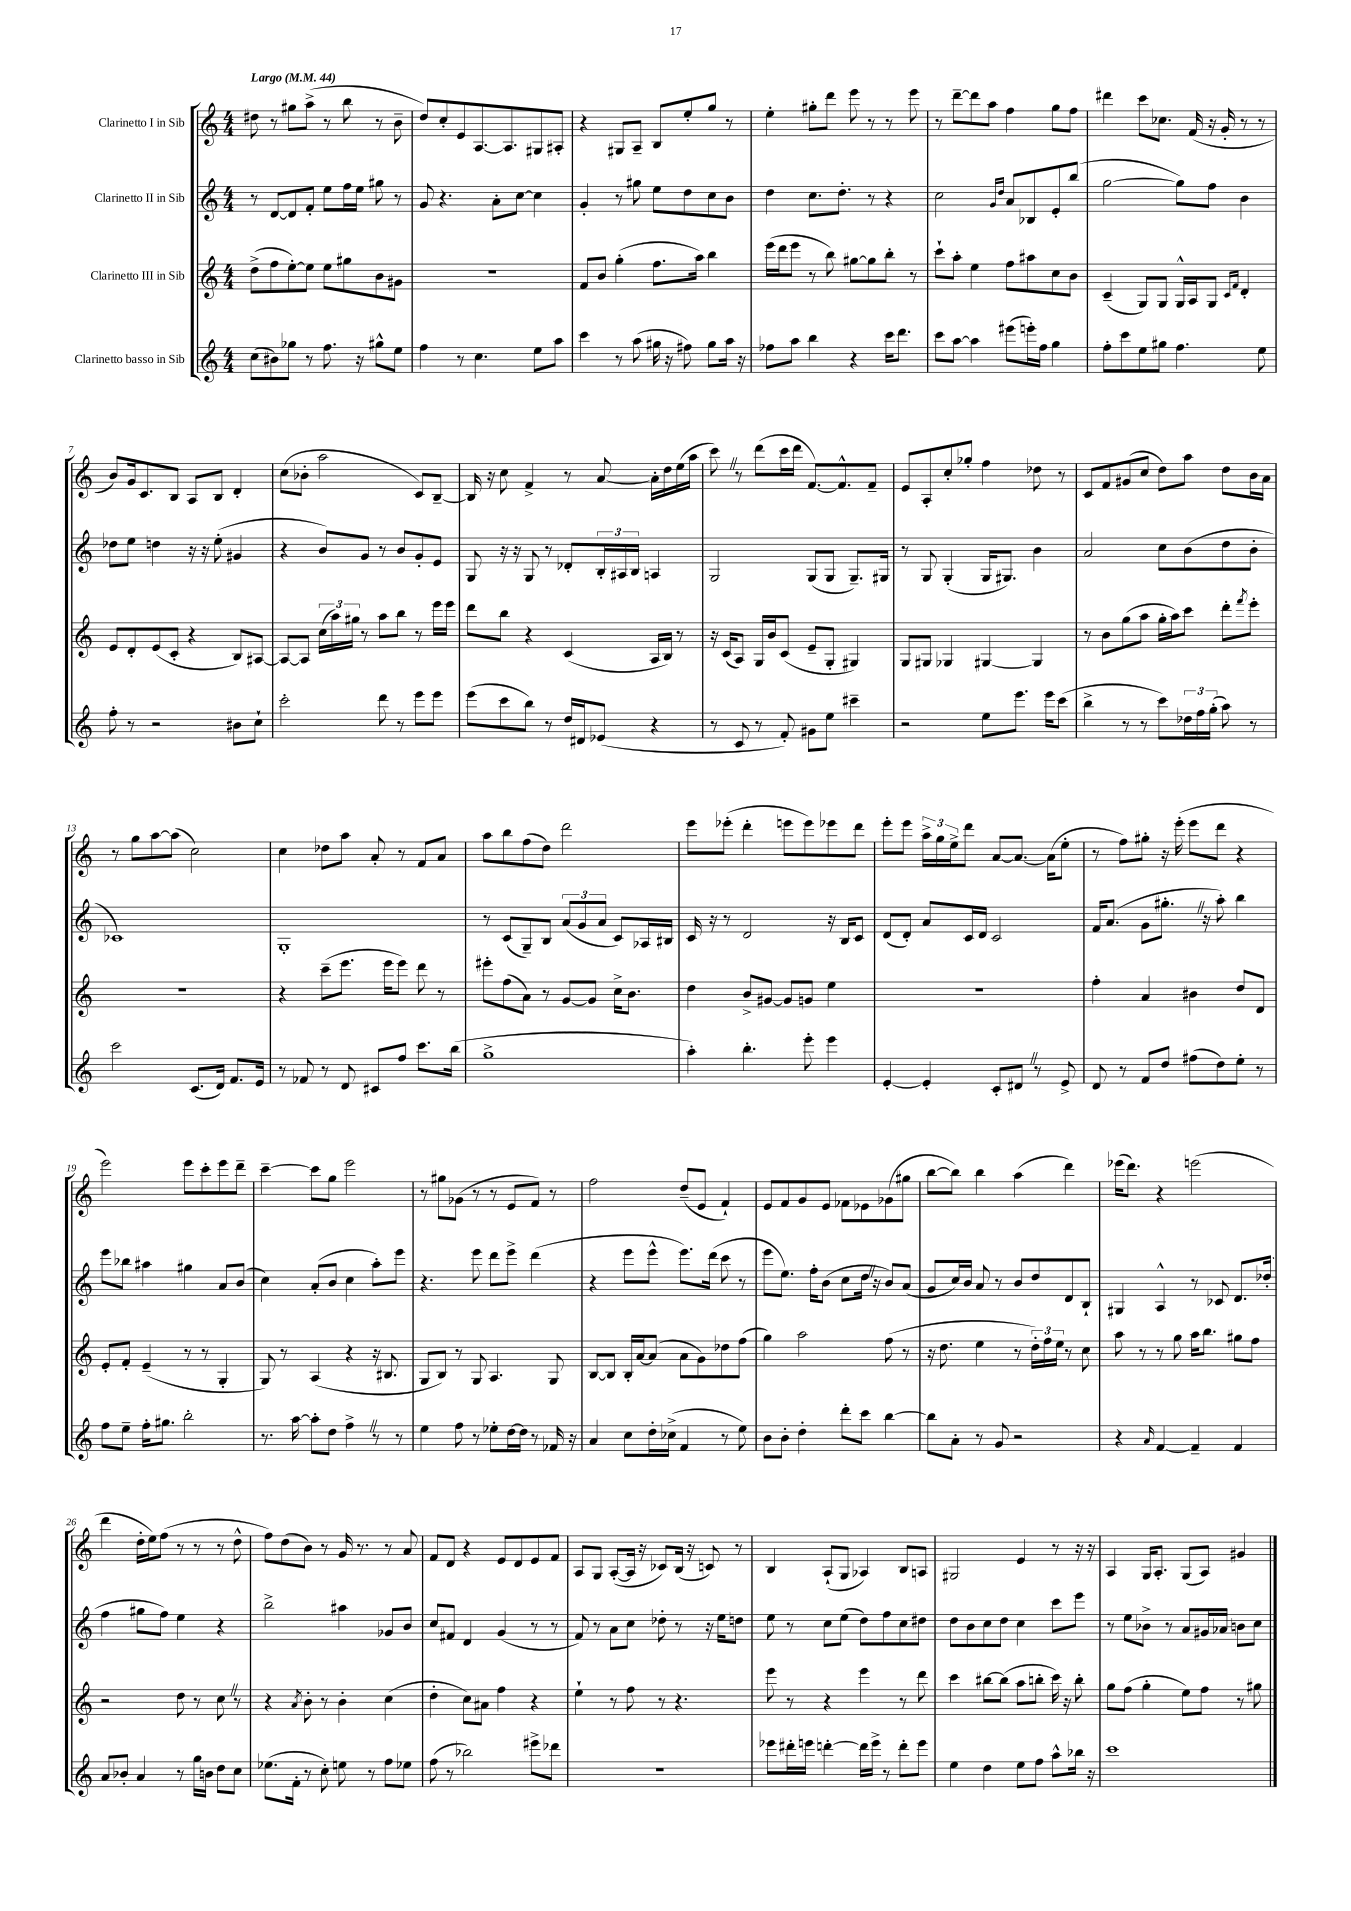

**kern	**kern	**kern	**kern
*staff4	*staff3	*staff2	*staff1
*clefG2	*clefG2	*clefG2	*clefG2
*k[]	*k[]	*k[]	*k[]
*M4/4	*M4/4	*M4/4	*M4/4
*MM44	*MM44	*MM44	*MM44
(8cc	(8dd^	8r	8dd#
8b#)	8ff	[8d	8r
8gg-	[8ee')	8d]	8gg#
8r	8ee]	8f'	(8aa^
8.ff	8ee	8ee	8r
.	8gg#	16ff	8bb
16r	.	16ee	.
8gg#^^	8b	8gg#	8r
8ee	8g#	8r	8b~
=	=	=	=
4ff	1r	8g	8dd)
.	.	4.r	8cc'
8r	.	.	8e
4.cc	.	.	[8.A
.	.	8a'	.
.	.	.	8.A]
.	.	[8cc	.
8ee	.	4cc]	8G#
8aa	.	.	8A#'
=	=	=	=
4ccc	8f	4g'	4r
.	8b	.	.
8r	(4gg'	8r	8G#
(8aa	.	8gg#	8A~
16gg#	8.ff	8ee	8B
16r	.	.	.
8ff#)	.	8dd	8ee'
.	16aa)	.	.
8gg#	4bb	8cc	8gg
16aa	.	8b	8r
16r	.	.	.
=	=	=	=
8ff-	(16eee	4dd	4ee'
.	16ddd	.	.
8aa	8eee	.	.
4bb	8r	8.cc	8gg#'
.	8bb)	.	8ddd
.	.	8.dd'	.
4r	[8gg#	.	8eee
.	8gg#]	8r	8r
16ccc	8bb'	4r	8r
8.ddd	.	.	.
.	8r	.	8eee
=	=	=	=
8ccc	8ccc`	2cc	8r
[8aa	8aa'	.	[8ddd~
4aa]	4ee	.	8ddd]
.	.	.	8aa
.	.	16qqg	.
.	.	16qqdd	.
(8eee#	8ff	8a	4ff
16eee')	8aa#	8B-	.
16ff	.	.	.
4gg	8cc	8e'	8gg
.	8b	(8bb	8ff
=	=	=	=
8ff'	(4c~	[2gg	4ddd#
8ccc	.	.	.
8ee	8G)	.	8ccc
8gg#	8G	.	8.cc-
4.ff	16G^^	8gg])	.
.	16A	.	(16f
.	8G	8ff	16r
.	.	.	16g'
.	16qqc	.	.
.	16qqf	.	.
.	4d'	4b	8r
8ee	.	.	8r
=	=	=	=
8ff'	8e	8dd-	8b)
8r	8d'	8ee	16g
.	.	.	8.c
2r	(8e	4dd	.
.	8c'	.	8B
.	4r	16r	8A
.	.	16r	.
.	.	(8ee'	8B
8b#	8B)	4g#	4d'
8cc`	[8A#	.	.
=	=	=	=
2ccc'	8A#_	4r	(8cc
.	8A#]	.	8b-'
.	(24cc	8b)	2aa
.	24aa)	.	.
.	24gg#	.	.
.	8r	8g	.
8ddd	8aa	8r	.
8r	8bb	8b	.
8eee	8r	8g'	8c)
8eee	16eee	8e	[8B~
.	16eee	.	.
=	=	=	=
(8eee	8ddd	8G	16B]
.	.	.	16r
8ccc	8bb	16r	8cc
.	.	16r	.
8bb)	4r	8G	4f^
8r	.	8r	.
16dd	(4c	8d-'	8r
16d#	.	.	.
(8e-	.	24B'	[8a
.	.	24A#	.
.	.	24B	.
4r	16A	4A	16a']
.	16B)	.	16dd
.	8r	.	(16ee
.	.	.	16aa
=	=	=	=
8r	16r	2G	8ccc)
.	(16c	.	.
8c	8A)	.	8r
8r	16G	.	(8ddd
.	16b	.	.
8f')	(8c	.	16ccc
.	.	.	16ddd
8g#	8e~	(8G	[8.f)
8ee	8G'	8G	.
.	.	.	8.f^^]
4ccc#~	4G#)	8.G~)	.
.	.	.	8f~
.	.	16G#	.
=	=	=	=
2r	8G	8r	8e
.	8G#	8G	8A'
.	4G-	(4G'	8cc'
.	.	.	8gg-'
8ee	[4G#	16G	4ff
.	.	8.G#)	.
8.eee	.	.	.
.	4G#]	4b	8dd-
16eee	.	.	.
(8ccc	.	.	8r
=	=	=	=
4bb^	8r	2a	8c
.	8b	.	8f
8r	(8gg	.	(8g#
8r	8aa	.	8cc
8ccc)	16gg'	8cc	8dd)
.	16aa)	.	.
24dd-	8ccc	(8b	8aa
24ff	.	.	.
(24gg'	.	.	.
8aa)	8ddd'	8dd	8dd
.	8qfff	.	.
8r	8eee'	8b'	16b
.	.	.	16a
=	=	=	=
2ccc	1r	1c-)	8r
.	.	.	8gg
.	.	.	[8aa
.	.	.	(8aa]
(8.c	.	.	2cc)
16d)	.	.	.
8.f	.	.	.
16e	.	.	.
=	=	=	=
8r	4r	1G'	4cc
8f-	.	.	.
8r	(8ccc~	.	8dd-
8d	8.eee	.	8aa
8c#	.	.	8a'
.	16eee	.	.
8ff	8eee)	.	8r
8.ccc	8ddd	.	8f
.	8r	.	8a
(16bb	.	.	.
=	=	=	=
1gg^	8eee#'	8r	8aa
.	(8ff	(8c	8bb
.	8a)	8G~)	(8ff
.	8r	8B	8dd)
.	[8g	(12a	2ddd
.	.	12g	.
.	8g]	.	.
.	.	12a	.
.	16cc^	8c)	.
.	8.b	.	.
.	.	16A-	.
.	.	16B#	.
=	=	=	=
4aa')	4dd	16c	8eee
.	.	16r	.
.	.	8r	(8eee-'
4.bb'	8b^	2d	4ddd'
.	[8g#	.	.
.	8g#]	.	8eee
8eee'	8g	.	8eee)
4eee	4ee	16r	8eee-
.	.	16B	.
.	.	8c	8ddd
=	=	=	=
[4e'	1r	(8d	8eee'
.	.	8d')	8eee
4e']	.	8a	24aa^
.	.	.	24gg
.	.	.	24ee^
.	.	16c	8ddd
.	.	16d	.
8c'	.	2c	[8a
8d#	.	.	8.a_
8r	.	.	.
.	.	.	(16a]
8e^	.	.	8ee'
=	=	=	=
8d	4ff'	16f	8r
.	.	(8.a	.
8r	.	.	8ff)
8f	4a	8g	8gg#'
8dd	.	8.gg#'	16r
.	.	.	(16eee'
(8ff#	4b#	.	8eee
.	.	16r	.
8dd)	.	8aa')	8ddd
8ee'	8dd	4bb	4r
8r	8d	.	.
=	=	=	=
8ff	8e'	8eee	2eee)
8ee~	8f'	8bb-	.
16ff'	(4e~	4aa#	.
8.gg#	.	.	.
2bb'	8r	4gg#	8eee
.	8r	.	8ccc'
.	4G'	8a	8eee
.	.	(8b	8ddd~
=	=	=	=
8.r	8G)	4cc)	[4ccc~
.	8r	.	.
[16aa	.	.	.
8aa']	(4A	(8a'	8ccc]
8dd	.	8b	8gg
4ff^	4r	4cc	2eee
8r	16r	8aa')	.
.	8.B#	.	.
8r	.	8eee	.
=	=	=	=
4ee	8G	4.r	8r
.	8B)	.	8gg#
8ff	8r	.	(8g-
8r	8G	8eee	8r
8ee-'	4.A	8ddd	8r
[16dd	.	8eee^	8e
16dd]	.	.	.
8r	.	(4ddd	8f)
16f-	8G	.	8r
16r	.	.	.
=	=	=	=
4a	[8B	4r	2ff
.	8B]	.	.
8cc	16B'	8eee	.
.	[16a	.	.
16dd'	(8a]	8eee^^	.
(16cc-^	.	.	.
4f	8a	8.eee)	(8dd~
.	8g)	.	8e
.	.	(16ddd	.
8r	8dd-	8ccc	4f`)
8ee)	(8ff	8r	.
=	=	=	=
8b	4gg)	8eee	8e
8b'	.	8.ee)	8f
4dd'	2aa	.	8g
.	.	16ff'	.
.	.	(8b	8e
8ddd'	.	8cc	8f-
8ccc	.	16dd	8e-
.	.	16r	.
[4bb	(8ff	8b)	(8g-
.	8r	(8a	8gg#
=	=	=	=
8bb]	16r	8g	[8bb
.	8.dd	.	.
8a'	.	16cc)	8bb])
.	.	16b	.
8r	4ee	8a	4bb
8g	.	8r	.
2r	8r	8b	(4aa
.	24dd')	8dd	.
.	24ff	.	.
.	24ee	.	.
.	8r	8d	4ddd)
.	8cc	8B`	.
=	=	=	=
4r	8aa	4G#	(16eee-
.	.	.	8.ddd)
.	8r	.	.
16qqa	.	.	.
[4f	8r	4A^^	4r
.	8gg	.	.
4f~]	16aa	8r	(2eee
.	8.bb	.	.
.	.	8c-	.
4f	8gg#	8.d	.
.	8ff	.	.
.	.	(16dd-'	.
=	=	=	=
8a	2r	4ff	4ddd
8b-'	.	.	.
4a	.	8gg#	16dd'
.	.	.	16ee)
.	.	8ff)	(8ff
8r	8dd	4ee	8r
16gg	8r	.	8r
16b	.	.	.
8dd	8cc	4r	8r
8cc	8r	.	8dd^^
=	=	=	=
(8.ee-	4r	2bb^	8ff)
.	.	.	(8dd
16f'	.	.	.
.	8qa	.	.
8r	8b'	.	8b)
8cc')	8r	.	8r
8ee	4b'	4aa#	16g
.	.	.	8.r
8r	.	.	.
8ff	(4cc	8g-	8r
8ee-	.	8b	8a
=	=	=	=
(8ff	4dd'	8cc	8f
8r	.	8f#	8d
2bb-)	8cc)	4d	4r
.	8a#	.	.
.	4ff	(4g	8e
.	.	.	8d
8eee#^	4r	8r	8e
8ddd-	.	8r	8f
=	=	=	=
1r	4ee`	8f)	8A
.	.	8r	8G
.	8r	8a	([8A'
.	8ff	8cc	16A]
.	.	.	16r
.	8r	8dd-'	8c-)
.	4.r	8r	(16B
.	.	.	16r
.	.	16r	8c)
.	.	16ee	.
.	.	8dd	8r
=	=	=	=
8eee-	8eee	8ee	4B
16ddd#'	8r	8r	.
16eee	.	.	.
[4ddd'	4r	8cc	(8A`
.	.	(8ee	8G
16ddd]	4eee	8dd)	4A-)
16eee^	.	.	.
8r	.	8ff	.
8ddd'	8r	8cc	8B
8eee	8ddd	8dd#	8A
=	=	=	=
4ee	4ccc	8dd	2G#
.	.	8b	.
4dd	[8bb#	8cc	.
.	(8bb#]	8dd	.
8ee	8aa	4cc	4e
8ff	8bb'	.	.
8aa^^	16ccc)	8ccc	8r
.	16r	.	.
16bb-	8bb'	8eee	16r
16r	.	.	16r
=	=	=	=
1ccc	8gg	8r	4A
.	(8ff	8ee	.
.	4gg'	8b-^	16G
.	.	.	8.A'
.	.	8r	.
.	8ee)	8a	(8G
.	8ff	16g#	8A)
.	.	16a-	.
.	8r	8b	4g#
.	8gg#	8cc	.
==	==	==	==
*-	*-	*-	*-
